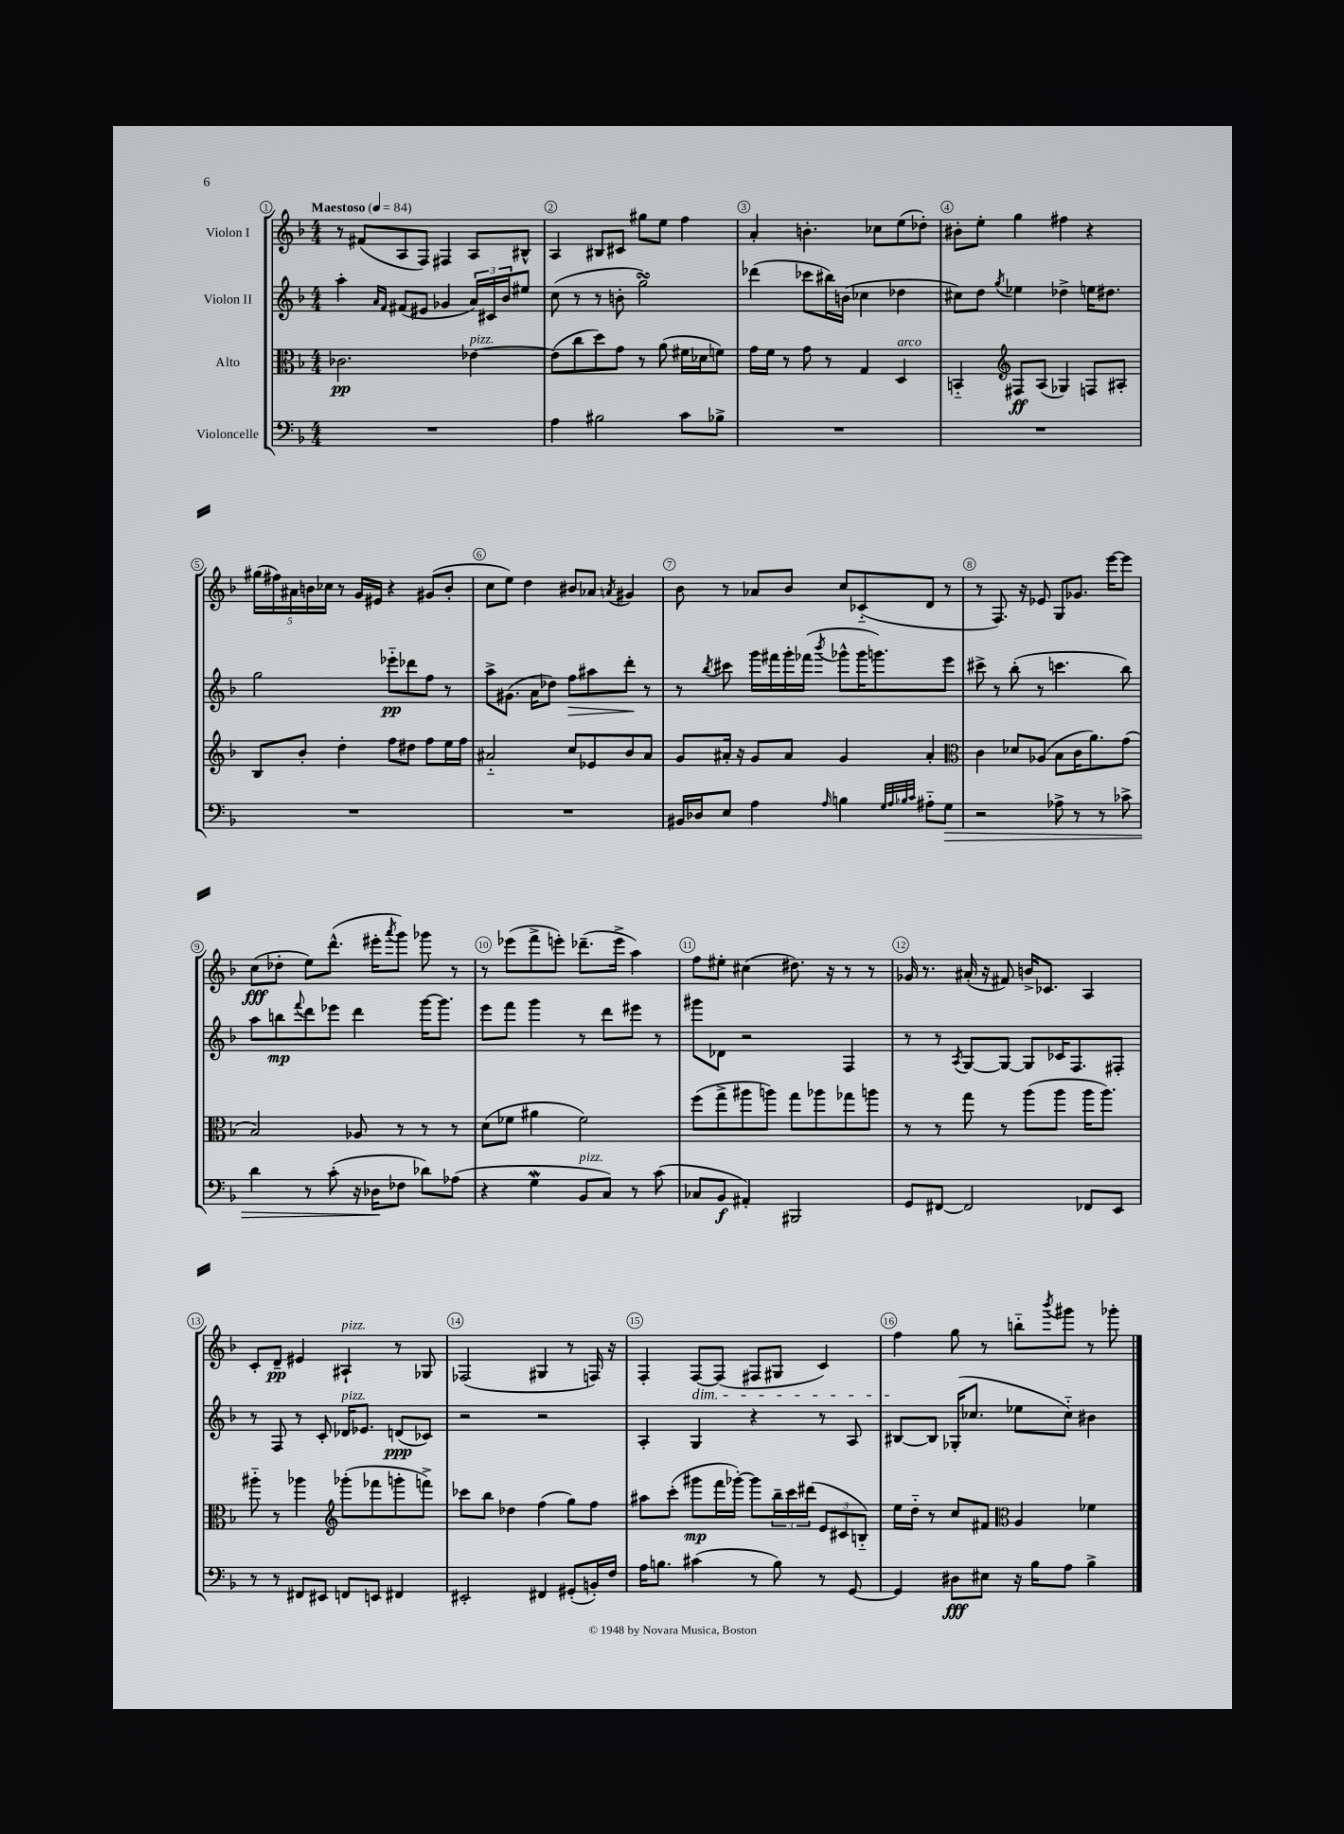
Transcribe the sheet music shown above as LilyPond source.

<<
\new StaffGroup <<
\new Staff = "s0" \with { instrumentName = "Violon I" } {
    \clef treble \key f \major \numericTimeSignature \time 4/4 \tempo "Maestoso" 4 = 84
    r8 fis'8( a8 f8) fis4 a8 bis8-^ |
    a4 bis8 cis'8 gis''8 e''8 f''4 |
    a'4-. b'4.-. ces''8 e''8( des''8-.) |
    bis'8-. e''8-. g''4 fis''4 r4 |
    \tuplet 5/4 { gis''16( fis''16) ais'16 b'16 ces''16 } r8 g'16 eis'16 r4 gis'8( b'8-. |
    c''8 e''8) d''4 bis'8 aes'8 \acciaccatura { a'8 } gis'4 |
    bes'8 r8 aes'8 bes'8 c''8 ces'8-_( d'8 r8 |
    r8 f8.) r16 ees'8 g8 ges'8. e'''16~ e'''8 |
    c''8\fff( des''8-. e''8) d'''8.-^( eis'''16-. \acciaccatura { a'''8 } g'''8) ges'''8 r8 |
    r8 ees'''8( f'''8-> e'''8-.) des'''8.--( e'''16-> a''4) |
    f''8 eis''8-. cis''4( dis''8.) r16 r8 r8 |
    ges'16 r8. ais'16-.( r16 fis'8) b'16-> ces'8. a4 |
    c'8-. d'8--\pp eis'4 ais4-!^\markup { \italic "pizz." } r8 ges8 |
    fes2( gis4 r8 f16) r16 |
    f4-. f8~\dim f8( fis8 gis8 c'4) |
    f''4\! g''8 r8 b''8-_ \acciaccatura { bes'''8 } gis'''8 r8 ges'''8-. \bar "|." |
}
\new Staff = "s1" \with { instrumentName = "Violon II" } {
    \clef treble \key f \major \numericTimeSignature \time 4/4
    a''4-. \grace { a'16 f'16 } fis'8( eis'8 ges'4 \tuplet 3/2 { a'16) cis'16 bes'16 } eis''8 |
    c''8( r8 r8 b'8-. g''2\turn) |
    des'''4( ces'''8 bis''16) b'16( ces''4 des''4 |
    cis''8) d''8 \acciaccatura { g''8 } ees''4 des''4-> e''16 dis''8. |
    g''2 ees'''8-_\pp des'''8 f''8 r8 |
    a''8-> gis'8.( a'16 des''8) f''8\> ais''8 d'''8-.\! r8 |
    r8 \acciaccatura { bes''8 } cis'''8 g'''16 fis'''16 g'''16-. fes'''16( \acciaccatura { bes'''8 } ges'''8-^ ges'''16 g'''8.) e'''8 |
    cis'''8-> r8 bes''8-.( r8 c'''4. bes''8) |
    a''8 b''8\mp \appoggiatura { f'''8 } d'''8 ees'''8 d'''4 g'''16~ g'''8. |
    e'''8 f'''8 g'''4 r8 d'''8 eis'''8 r8 |
    gis'''8 des'8 r2 f4 |
    r8 r8 \acciaccatura { a8 } g8~ g8~ g8 ces'16 f8. fis8-. |
    r8 f8 r8 c'8-. des'16^\markup { \italic "pizz." } ees'8. d'8\ppp( ces'8) |
    r2 r2 |
    a4-. g4 r4 r8 a8 |
    bis8~ bis8 ges16-.( ces''8. ees''8 ces''8-_) bis'4 \bar "|." |
}
\new Staff = "s2" \with { instrumentName = "Alto" } {
    \clef alto \key f \major \numericTimeSignature \time 4/4
    ces'2.\pp ees'4~^\markup { \italic "pizz." } |
    ees'8( c''8 d''8) g'8 r8 a'8( fis'16 des'16 f'8) |
    g'16 f'16 r8 g'8 r8 g4 d4^\markup { \italic "arco" } |
    b,4-_ \clef treble fis8\ff a8( ges4) f8 ais8-. |
    bes8 bes'8-. d''4-. f''8 dis''8 f''8 e''16 f''16 |
    ais'2-_ c''8 ees'8 bes'8 ais'8 |
    g'8 ais'16-. r16 g'8 ais'8 g'4 ais'4-. |
    \clef alto c'4 des'8 aes8( bes8 c'16 a'8.) g'8( |
    bes2) aes8 r8 r8 r8 |
    d'8( fes'8 ais'4 fes'2) |
    f''8( g''8-> ais''8 a''8) g''8 aes''8 ges''8 a''8 |
    r8 r8 g''8 r8 a''8( a''8 a''16 a''8.) |
    ais''8-_ r8 aes''4 \clef treble ges'''8-.( fes'''8 g'''8-. f'''8->) |
    ces'''8 bes''8 des''4 f''4( g''8) f''8 |
    ais''8 c'''8-.( gis'''8\mp f'''16 ges'''16~-.) ges'''8 \tuplet 3/2 { bes''16-- c'''16 dis'''16( } \tuplet 3/2 { e'8 cis'8 b8-_) } |
    e''16 d''16-_ r8 c''8 fis'8 \clef alto a4 fes'4 \bar "|." |
}
\new Staff = "s3" \with { instrumentName = "Violoncelle" } {
    \clef bass \key f \major \numericTimeSignature \time 4/4
    R1 |
    a4 bis2 c'8 bes8-> |
    R1 |
    R1 |
    R1 |
    R1 |
    bis,16 des16 e8 a4 \grace { a16 } b4 \grace { g32 a32 bes32 c'32 } ais8-_ g8\> |
    r2 aes8-> r8 r8 ces'8-> |
    d'4 r8 c'8-.( r16 des16\! fes8 des'8) aes8( |
    r4 g4\mordent bes,8^\markup { \italic "pizz." } c8) r8 c'8( |
    ces8 bes,8\f ais,4-.) bis,,2 |
    g,8 fis,8~ fis,2 fes,8 e,8 |
    r8 r8 fis,8 eis,8 f,8 e,8 fis,4 |
    eis,2-. fis,4 gis,8-.( b,16-.) f16 |
    a16 b8. cis'4( r8 b8) r8 g,8~ |
    g,4 dis8\fff eis8 r16 bes16 a8 bes4-> \bar "|." |
}
>>
>>
\layout { \context { \Score \override BarNumber.break-visibility = ##(#f #t #t) barNumberVisibility = #all-bar-numbers-visible \override BarNumber.stencil = #(make-stencil-circler 0.1 0.3 ly:text-interface::print) } }
